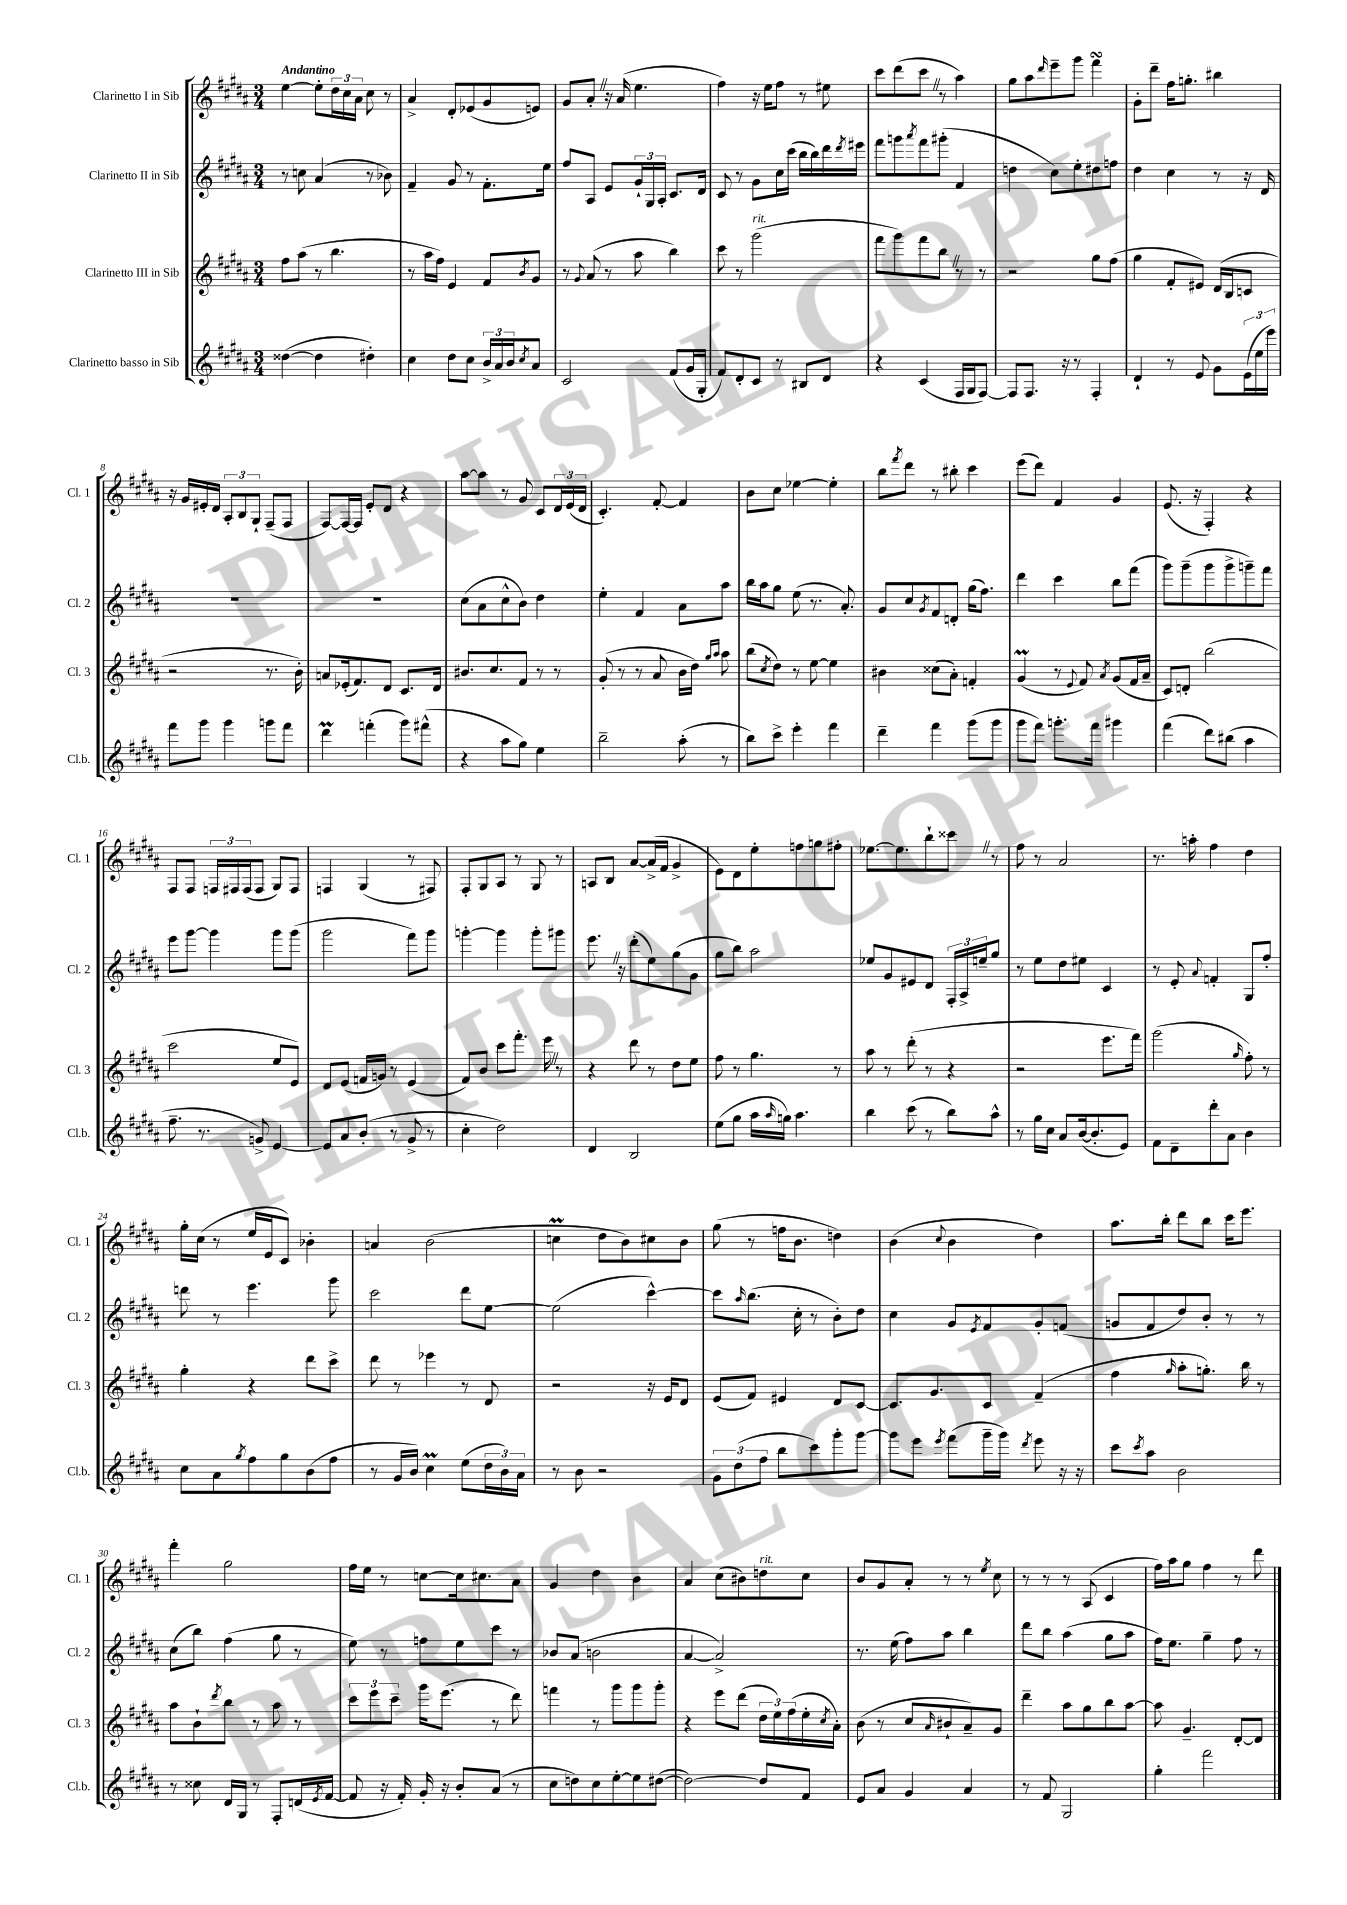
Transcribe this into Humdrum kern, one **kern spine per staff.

**kern	**kern	**kern	**kern
*staff4	*staff3	*staff2	*staff1
*clefG2	*clefG2	*clefG2	*clefG2
*k[f#c#g#d#a#]	*k[f#c#g#d#a#]	*k[f#c#g#d#a#]	*k[f#c#g#d#a#]
*M3/4	*M3/4	*M3/4	*M3/4
([4dd##	8ff#	8r	[4ee
.	(8aa#	8cc	.
4dd##]	8r	(4a#	8ee']
.	4.bb	.	24dd#
.	.	.	24cc#
.	.	.	24a#
4dd#')	.	8r	8cc#
.	.	8b-)	8r
=	=	=	=
4cc#	8r	4f#~	4a#^
.	16aa#	.	.
.	16ff#)	.	.
8dd#	4e	8g#	8d#'
8cc#	.	8r	(8e-
24b^	8f#	8.f#'	8g#
24a#	.	.	.
24b	.	.	.
8qcc#	8qb	.	.
8a#	8g#	.	8e)
.	.	16ee	.
=	=	=	=
2c#	8r	8ff#	8g#
.	8qqg#	.	.
.	(8a#	8A#	8a#'
.	8r	8e	16r
.	.	.	(16a#
.	8aa#	24g#`	4.ee
.	.	24G#	.
.	.	24A#'	.
(8f#	4bb)	8.c#	.
16g#	.	.	.
16G#'	.	16d#	.
=	=	=	=
8f#)	8ccc#	8c#	4ff#)
8d#'	8r	8r	.
8c#	(2ggg#	8g#	16r
.	.	.	16ee
8r	.	16cc#	8ff#
.	.	(16ccc#	.
8B#	.	16bb	8r
.	.	16bb)	.
8d#	.	16ddd#	8ee#
.	.	8qddd#	.
.	.	16eee#	.
=	=	=	=
4r	8fff#	8fff#	8ccc#
.	8ggg#)	8ggg	(8ddd#
.	.	8qaaa#	.
(4c#	8fff#	8fff#	8ccc#
.	8bb	(8ggg#'	8r
16F#	8r	4f#	4aa#)
16G#	.	.	.
[8F#)	8r	.	.
=	=	=	=
8F#]	2r	4dd	8gg#
8.F#	.	.	8aa#
.	.	.	16qqddd#
.	.	8cc#)	8eee~
16r	.	.	.
8r	.	8ee'	8ggg#
4F#'	8gg#	8dd#	4fff#
.	(8ff#	8ff	.
=	=	=	=
4d#`	4gg#	4dd#	8g#'
.	.	.	8ddd#~
8r	8f#'	4cc#	16ff#
.	.	.	8.gg'
8e	8e#)	.	.
8g#	(16d#	8r	4bb#
.	16B	.	.
(24e	8c	16r	.
24ee	.	.	.
.	.	16d#	.
24eee)	.	.	.
=	=	=	=
8fff#	2r	2.r	16r
.	.	.	16g#
8ggg#	.	.	16e#'
.	.	.	16d#
4ggg#	.	.	12A#'
.	.	.	12B
.	.	.	12G#`
8ggg	8.r	.	(8F#~
8fff#	.	.	8F#
.	16b')	.	.
=	=	=	=
4ddd#	8a	2.r	[8F#)
.	(16e-'	.	16F#_
.	8.f#)	.	16F#]
(4fff'	.	.	8e'
.	8d#	.	8d#
8ggg#)	8.c#	.	4r
(8fff#^^	.	.	.
.	16d#	.	.
=	=	=	=
4r	8.b#	(8cc#	[8aa#
.	.	8a#	8aa#]
.	8.cc#	.	.
8aa#	.	8cc#^^	8r
8gg#)	8f#	8b)	8g#
4ee	8r	4dd#	8c#
.	8r	.	24d#
.	.	.	(24e
.	.	.	24d#
=	=	=	=
2bb~	(8g#'	4ee'	4.c#')
.	8r	.	.
.	8r	4f#	.
.	8a#	.	[8f#'
(8aa#'	16b	8a#	4f#]
.	16dd#)	.	.
.	16qqgg#	.	.
.	16qqaa#	.	.
8r	8aa#	8aa#	.
=	=	=	=
8bb)	(8bb	16bb	8b
.	.	16aa#	.
.	8qcc#	.	.
8ccc#^	8dd#)	8gg#	8cc#
4eee'	8r	(8ee	[4ee-
.	[8ee	8.r	.
4fff#	4ee]	.	4ee-']
.	.	8.a#')	.
=	=	=	=
4ddd#~	4b#	8g#	8bb
.	.	.	8qfff#
.	.	8cc#	8ddd#
.	.	8qg#	.
4fff#	(8cc##	8f#	8r
.	8a#')	8d'	8bb#'
(8ggg#	4f'	(16gg#	4ccc#
.	.	8.ff#)	.
8ggg#	.	.	.
=	=	=	=
8ggg#	(4g#	4ddd#	(8eee
8fff#)	.	.	8ddd#)
8.ggg'	8r	4ccc#	4f#
.	8qqe	.	.
.	8f#)	.	.
16fff#	.	.	.
.	8qa#	.	.
4ggg#	(8g#	8bb	4g#
.	16f#	(8fff#	.
.	16a#~	.	.
=	=	=	=
(4fff#	8c#)	8ggg#)	(8.e
.	8d'	(8ggg#~	.
.	.	.	16r
8ddd#)	(2bb	8ggg#	4F#')
(8bb#	.	8ggg#^	.
4aa#	.	8ggg~)	4r
.	.	8fff#	.
=	=	=	=
8.ff#~	2ccc#	8eee	8F#
.	.	[8ggg#	8F#
8.r	.	.	.
.	.	4ggg#]	24F
.	.	.	24F#
.	.	.	(24F#
8g^)	.	.	8F#
[4e	8ee	8ggg#	8G#)
.	8e)	(8ggg#	8F#
=	=	=	=
8e]	8d#	2ggg#	4F
8a#	(8e	.	.
(8b'	16f	.	(4G#
.	16g)	.	.
8r	8r	.	.
8g#^	(4e	8fff#)	8r
8r	.	8ggg#	8F#)
=	=	=	=
4cc#'	8f#)	[4ggg'	8F#'
.	8b	.	8G#
2dd#)	8ccc#	4ggg]	8A#
.	8.fff#'	.	8r
.	.	8ggg'	8G#
.	16eee	.	.
.	8r	8ggg#	8r
=	=	=	=
4d#	4r	8.eee	8A
.	.	.	8B
.	.	16r	.
2B	8ddd#	(8ddd#'	[8a#
.	8r	8ee)	(16a#^]
.	.	.	16f#
.	8dd#	(8gg#	4g#^
.	8ee	8g#	.
=	=	=	=
(8ee	8ff#	8gg#	8e)
8gg#	8r	8bb)	8d#
16aa#	4.gg#	2aa#	8ee'
16qqaa#	.	.	.
16gg)	.	.	.
4.aa#	.	.	8ff
.	.	.	8gg
.	8r	.	8ff#'
=	=	=	=
4bb	8aa#	8ee-	[8.ee-
.	8r	8g#	.
.	.	.	8.ee-]
(8ccc#	(8ddd#'	8e#	.
8r	8r	8d#	8bb`
8bb)	4r	24F#'	8ccc##
.	.	24A#^	.
.	.	24ee~	.
8aa#^^	.	8gg#	8r
=	=	=	=
8r	2r	8r	8ff#
16gg#	.	8ee	8r
16cc#	.	.	.
8a#	.	8dd#	2a#
([16b	.	8ee#	.
8.b']	.	.	.
.	8.eee	4c#	.
8e)	.	.	.
.	16fff#)	.	.
=	=	=	=
8f#	(2ggg#	8r	8.r
8d#~	.	8e'	.
.	.	.	16aa'
.	.	8qqa#	.
8ddd#'	.	4f'	4ff#
8a#	.	.	.
.	16qqgg#	.	.
4b	8ff#')	8G#	4dd#
.	8r	8ff#'	.
=	=	=	=
8cc#	4gg#'	8ddd	16gg#'
.	.	.	(16cc#
8a#	.	8r	8r
8qgg#	.	.	.
8ff#	4r	4.eee	16ee
.	.	.	16e
8gg#	.	.	8c#)
(8b	8ddd#	.	4b-'
8ff#	8ccc#^	8ggg#	.
=	=	=	=
8r	8ddd#	2ccc#	4a
16g#	8r	.	.
16b)	.	.	.
4cc#	4eee-	.	(2b
(8ee	8r	8ddd#	.
24dd#	8d#	[8ee	.
24b)	.	.	.
24a#	.	.	.
=	=	=	=
8r	2r	(2ee]	4cc
8b	.	.	.
2r	.	.	8dd#
.	.	.	8b)
.	16r	[4ccc#^^)	8cc#
.	16e	.	.
.	8d#	.	8b
=	=	=	=
12g#	(8e	8ccc#]	(8gg#
(12dd#	.	.	.
.	.	16qqaa#	.
.	8f#)	(8.bb	8r
12ff#	.	.	.
8bb	4e#	.	16ff
.	.	16cc#'	8.b
8ccc#)	.	8r	.
8ggg#'	8d#	8b')	4dd)
[8ggg#	[8c#	8dd#	.
=	=	=	=
8ggg#]	8.c#]	4cc#	(4b
8eee	.	.	.
.	8.g#	.	.
8qeee	.	.	8qqcc#
(8fff#	.	8g#	4b
.	.	8qe	.
16ggg#~	8c#	8f#	.
16ggg#)	.	.	.
8qddd#	.	.	.
8eee	(4f#~	8g#'	4dd#)
16r	.	(8f	.
16r	.	.	.
=	=	=	=
8ccc#	4ff#	8g	8.aa#
8qccc#	.	.	.
8aa#	.	8f#	.
.	.	.	16bb'
.	16qqgg#	.	.
2b	8aa#'	8dd#)	8ddd#
.	8.gg')	8b'	8bb
.	.	8r	16ccc#
.	16bb	.	8.eee
.	8r	8r	.
=	=	=	=
8r	8aa#	(8cc#	4fff#'
8cc##	8b`	8bb)	.
.	8qddd#	.	.
16d#	8bb	(4ff#	2gg#
16G#	.	.	.
8r	8r	.	.
8F#'	8aa#	8gg#	.
(16d	8r	8r	.
8qe	.	.	.
[16f#	.	.	.
=	=	=	=
8f#]	12ccc#	8ee)	16ff#
.	.	.	16ee
.	12eee	.	.
16r	.	8r	8r
.	12ccc#~	.	.
16f#')	.	.	.
16g#'	16ggg#	8ff	[8cc
16r	(8.eee	.	.
8b'	.	8ee	16cc]
.	.	.	8.cc#
(8a#	8r	8ccc#	.
8r	8ddd#)	8r	8a#
=	=	=	=
8cc#	4fff	8b-	4g#
8dd)	.	(8a#	.
8cc#	8r	2b	4dd#
[8ee'	8ggg#	.	.
8ee]	8ggg#	.	4b
([8dd#	8ggg#'	.	.
=	=	=	=
2dd#_)	4r	[4a#	4a#
.	8eee	2a#^])	(8cc#
.	(8ddd#	.	8b#)
8dd#]	24dd#	.	8dd
.	24ee)	.	.
.	(24ff#	.	.
8f#	16ee'	.	8cc#
.	8qcc#	.	.
.	16a#')	.	.
=	=	=	=
8e	(8b	8.r	8b
8a#	8r	.	8g#
.	.	(16ee	.
4g#	8cc#	8ff#)	8a#'
.	16qqa#	.	.
.	8b#`	8aa#	8r
4a#	8a#~)	4bb	8r
.	.	.	8qee
.	8g#	.	8cc#
=	=	=	=
8r	4ddd#~	8ddd#	8r
8f#	.	8bb	8r
2G#	8aa#	(4aa#	8r
.	8gg#	.	(8A#
.	8bb	8gg#	4c#
.	[8aa#	8aa#	.
=	=	=	=
4gg#'	8aa#]	16ff#)	16ff#)
.	.	8.ee	16aa#
.	4.g#~	.	8gg#
2fff#	.	4gg#~	4ff#
.	[8d#'	8ff#	8r
.	8d#]	8r	8ddd#
==	==	==	==
*-	*-	*-	*-
